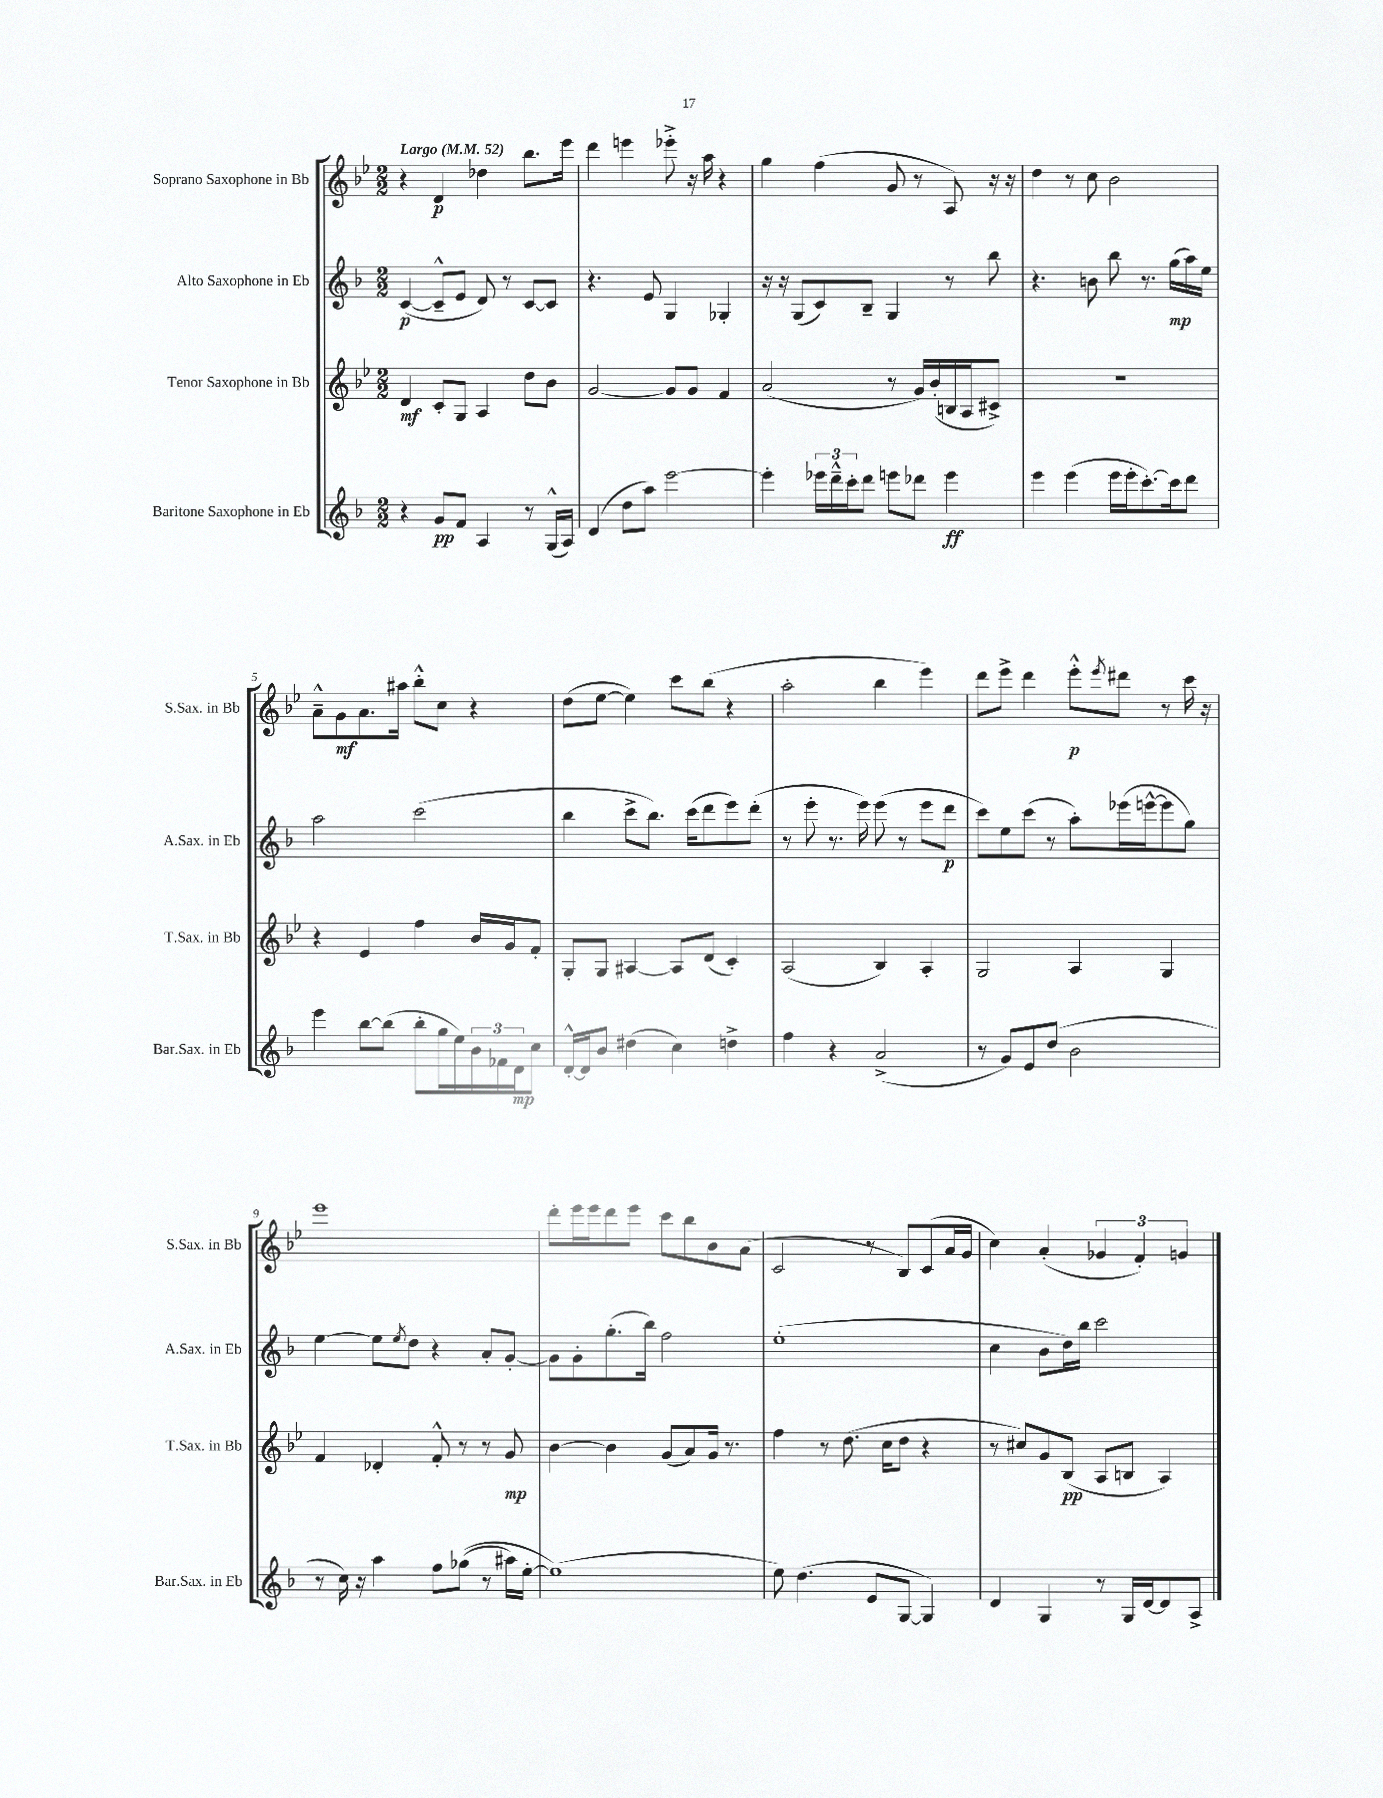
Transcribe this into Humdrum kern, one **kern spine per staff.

**kern	**dynam	**kern	**dynam	**kern	**dynam	**kern	**dynam
*part4	*part4	*part3	*part3	*part2	*part2	*part1	*part1
*staff4	*staff4	*staff3	*staff3	*staff2	*staff2	*staff1	*staff1
*I"Baritone Saxophone in Eb	*	*I"Tenor Saxophone in Bb	*	*I"Alto Saxophone in Eb	*	*I"Soprano Saxophone in Bb	*
*I'Bar.Sax. in Eb	*	*I'T.Sax. in Bb	*	*I'A.Sax. in Eb	*	*I'S.Sax. in Bb	*
*clefG2	*	*clefG2	*	*clefG2	*	*clefG2	*
*k[b-]	*	*k[b-e-]	*	*k[b-]	*	*k[b-e-]	*
*M2/2	*	*M2/2	*	*M2/2	*	*M2/2	*
*MM52	*	*MM52	*	*MM52	*	*MM52	*
=1	=1	=1	=1	=1	=1	=1	=1
!	!	!	!	!	!	!LO:TX:a:B:t=Largo	!
4r	.	4d/	mf	([4c/	p	4r	.
8g/L	pp	8c'/L	.	8c~^^/L]	.	4d/	p
8f/J	.	8G/J	.	8e/J	.	.	.
4A/	.	4A/	.	8d/)	.	4dd-X\	.
.	.	.	.	8r	.	.	.
8r	.	8dd\L	.	[8c/L	.	8.bb-\L	.
(16G^^/LL	.	8b-\J	.	8c/J]	.	.	.
16A/JJ)	.	.	.	.	.	16eee-\Jk	.
=2	=2	=2	=2	=2	=2	=2	=2
(4d/	.	[2g/	.	4.r	.	4ddd\	.
8dd\L	.	.	.	.	.	4eeen\	.
8aa\J)	.	.	.	8e/	.	.	.
[2eee\	.	8g/L]	.	4G/	.	8eee-X'^\	.
.	.	8g/J	.	.	.	16r	.
.	.	.	.	.	.	16aa\	.
.	.	4f/	.	4G-X'/	.	4r	.
=3	=3	=3	=3	=3	=3	=3	=3
4eee'\]	.	(2a/	.	16r	.	4gg\	.
.	.	.	.	16r	.	.	.
.	.	.	.	(8G/L	.	.	.
24eee-X\LL	.	.	.	8c/)	.	(4ff\	.
24ddd~^^\	.	.	.	.	.	.	.
24ccc'\J	.	.	.	.	.	.	.
8ddd\J	.	.	.	8B-~/J	.	.	.
8eeen\L	.	8r	.	4G/	.	8g/	.
8ddd-X\J	.	16g/LL)	.	.	.	8r	.
.	.	(16b-'/	.	.	.	.	.
4eee\	ff	16Bn/	.	8r	.	8A/)	.
.	.	16A/J	.	.	.	.	.
.	.	8c#X^/J)	.	8bb-\	.	16r	.
.	.	.	.	.	.	16r	.
=4	=4	=4	=4	=4	=4	=4	=4
4eee\	.	1r	.	4.r	.	4dd\	.
(4eee\	.	.	.	.	.	8r	.
.	.	.	.	8bn\	.	8cc\	.
16eee\LL	.	.	.	8bb-\	.	2b-\	.
16eee'\J	.	.	.	.	.	.	.
[8.ccc'\)	.	.	.	8.r	.	.	.
16ccc\k]	.	.	.	(16gg\LL	mp	.	.
8ddd\J	.	.	.	16aa\)	.	.	.
.	.	.	.	16ee\JJ	.	.	.
!!LO:LB:g=z
=5	=5	=5	=5	=5	=5	=5	=5
4eee\	.	4r	.	2aa\	.	8a~^^\L	.
.	.	.	.	.	.	8g\	mf
[8bb-\L	.	4e-/	.	.	.	8.a\	.
(8bb-\J]	.	.	.	.	.	.	.
.	.	.	.	.	.	16aa#X\Jk	.
8bb-'\L	.	4ff\	.	(2ccc\	.	8bb-'^^\L	.
16gg\L	.	.	.	.	.	8cc\J	.
16ee\)	.	.	.	.	.	.	.
24b-\	.	16b-/LL	.	.	.	4r	.
24f-X\	.	.	.	.	.	.	.
.	.	16g/J	.	.	.	.	.
24d\J	mp	.	.	.	.	.	.
8cc\J	.	8f'/J	.	.	.	.	.
=6	=6	=6	=6	=6	=6	=6	=6
[16d'^^/LL	.	8G'/L	.	4bb-\	.	(8dd\L	.
16d/J]	.	.	.	.	.	.	.
8b-/J	.	8G/J	.	.	.	[8ee-\J	.
(4dd#X\	.	[4A#X/	.	8ccc^\L	.	4ee-\])	.
.	.	.	.	8.bb-\J)	.	.	.
4cc\)	.	8A#/L]	.	.	.	8ccc\L	.
.	.	.	.	(16ccc\KL	.	.	.
.	.	(8d/J	.	8ddd\	.	(8bb-\J	.
4ddn^\	.	4c'/)	.	8eee\)	.	4r	.
.	.	.	.	(8ddd'\J	.	.	.
=7	=7	=7	=7	=7	=7	=7	=7
4ff\	.	(2A/	.	8r	.	2aa'\	.
.	.	.	.	8eee'\	.	.	.
4r	.	.	.	8.r	.	.	.
.	.	.	.	16eee\)	.	.	.
(2a^/	.	4B-/)	.	(8eee\	.	4bb-\	.
.	.	.	.	8r	.	.	.
.	.	4A'/	.	8eee\L	.	4eee-\)	.
.	.	.	.	8ddd\J	p	.	.
=8	=8	=8	=8	=8	=8	=8	=8
8r	.	2G/	.	8ccc\L)	.	8ddd\L	.
8g/L)	.	.	.	8ee\	.	8eee-^\J	.
8e/	.	.	.	(8ccc\J	.	4ddd\	.
(8dd/J	.	.	.	8r	.	.	.
2b-\	.	4A/	.	8aa'\L)	.	8eee-'^^\L	p
.	.	.	.	.	.	8qeee-/	.
.	.	.	.	(16eee-X\L	.	8ddd#X\J	.
.	.	.	.	[16eeen^^\J	.	.	.
.	.	4G/	.	8eee\]	.	8r	.
.	.	.	.	8gg\J)	.	16ccc\	.
.	.	.	.	.	.	16r	.
!!LO:LB:g=z
=9	=9	=9	=9	=9	=9	=9	=9
8r	.	4f/	.	[4ee\	.	1eee-	.
16cc\)	.	.	.	.	.	.	.
16r	.	.	.	.	.	.	.
4aa\	.	4d-X'/	.	8ee\L]	.	.	.
.	.	.	.	8qee/	.	.	.
.	.	.	.	8dd\J	.	.	.
8ff\L	.	8f'^^/	.	4r	.	.	.
((8gg-X\J	.	8r	.	.	.	.	.
8r	.	8r	.	8a'/L	.	.	.
16aa#X\LL)	.	8g/	mp	[8g'/J	.	.	.
[16ee'\JJ	.	.	.	.	.	.	.
=10	=10	=10	=10	=10	=10	=10	=10
(1ee])	.	[4b-\	.	8g\L]	.	8ddd'\L	.
.	.	.	.	8g'\	.	16eee-\L	.
.	.	.	.	.	.	16eee-\J	.
.	.	4b-\]	.	(8.gg'\	.	8ddd\	.
.	.	.	.	.	.	8eee-\J	.
.	.	.	.	16bb-\Jk)	.	.	.
.	.	(8g/L	.	2ff\	.	8ccc\L	.
.	.	8a/)	.	.	.	8bb-\	.
.	.	16g/Jk	.	.	.	8b-\	.
.	.	8.r	.	.	.	.	.
.	.	.	.	.	.	(8a\J	.
=11	=11	=11	=11	=11	=11	=11	=11
8ee\)	.	4ff\	.	(1ee'	.	2c/	.
(4.dd\	.	.	.	.	.	.	.
.	.	8r	.	.	.	.	.
.	.	(8.dd\	.	.	.	.	.
8e/L	.	.	.	.	.	8r	.
.	.	16cc\KL	.	.	.	.	.
[8G/J	.	8dd\J	.	.	.	8B-/L)	.
4G/])	.	4r	.	.	.	(8c/	.
.	.	.	.	.	.	16a/L	.
.	.	.	.	.	.	16g/JJ	.
=12	=12	=12	=12	=12	=12	=12	=12
4d/	.	8r	.	4cc\	.	4cc\)	.
.	.	8cc#X/L)	.	.	.	.	.
4G/	.	8g/	.	8b-\L	.	(4a'/	.
.	.	(8B-/J	pp	16dd\L)	.	.	.
.	.	.	.	16bb-\JJ	.	.	.
8r	.	8A/L	.	2ccc\	.	6g-X/	.
16G/LL	.	8Bn/J	.	.	.	.	.
.	.	.	.	.	.	6f'/)	.
[16d/J	.	.	.	.	.	.	.
8d/]	.	4A/)	.	.	.	.	.
.	.	.	.	.	.	6gn/	.
8A^/J	.	.	.	.	.	.	.
==	==	==	==	==	==	==	==
*-	*-	*-	*-	*-	*-	*-	*-
